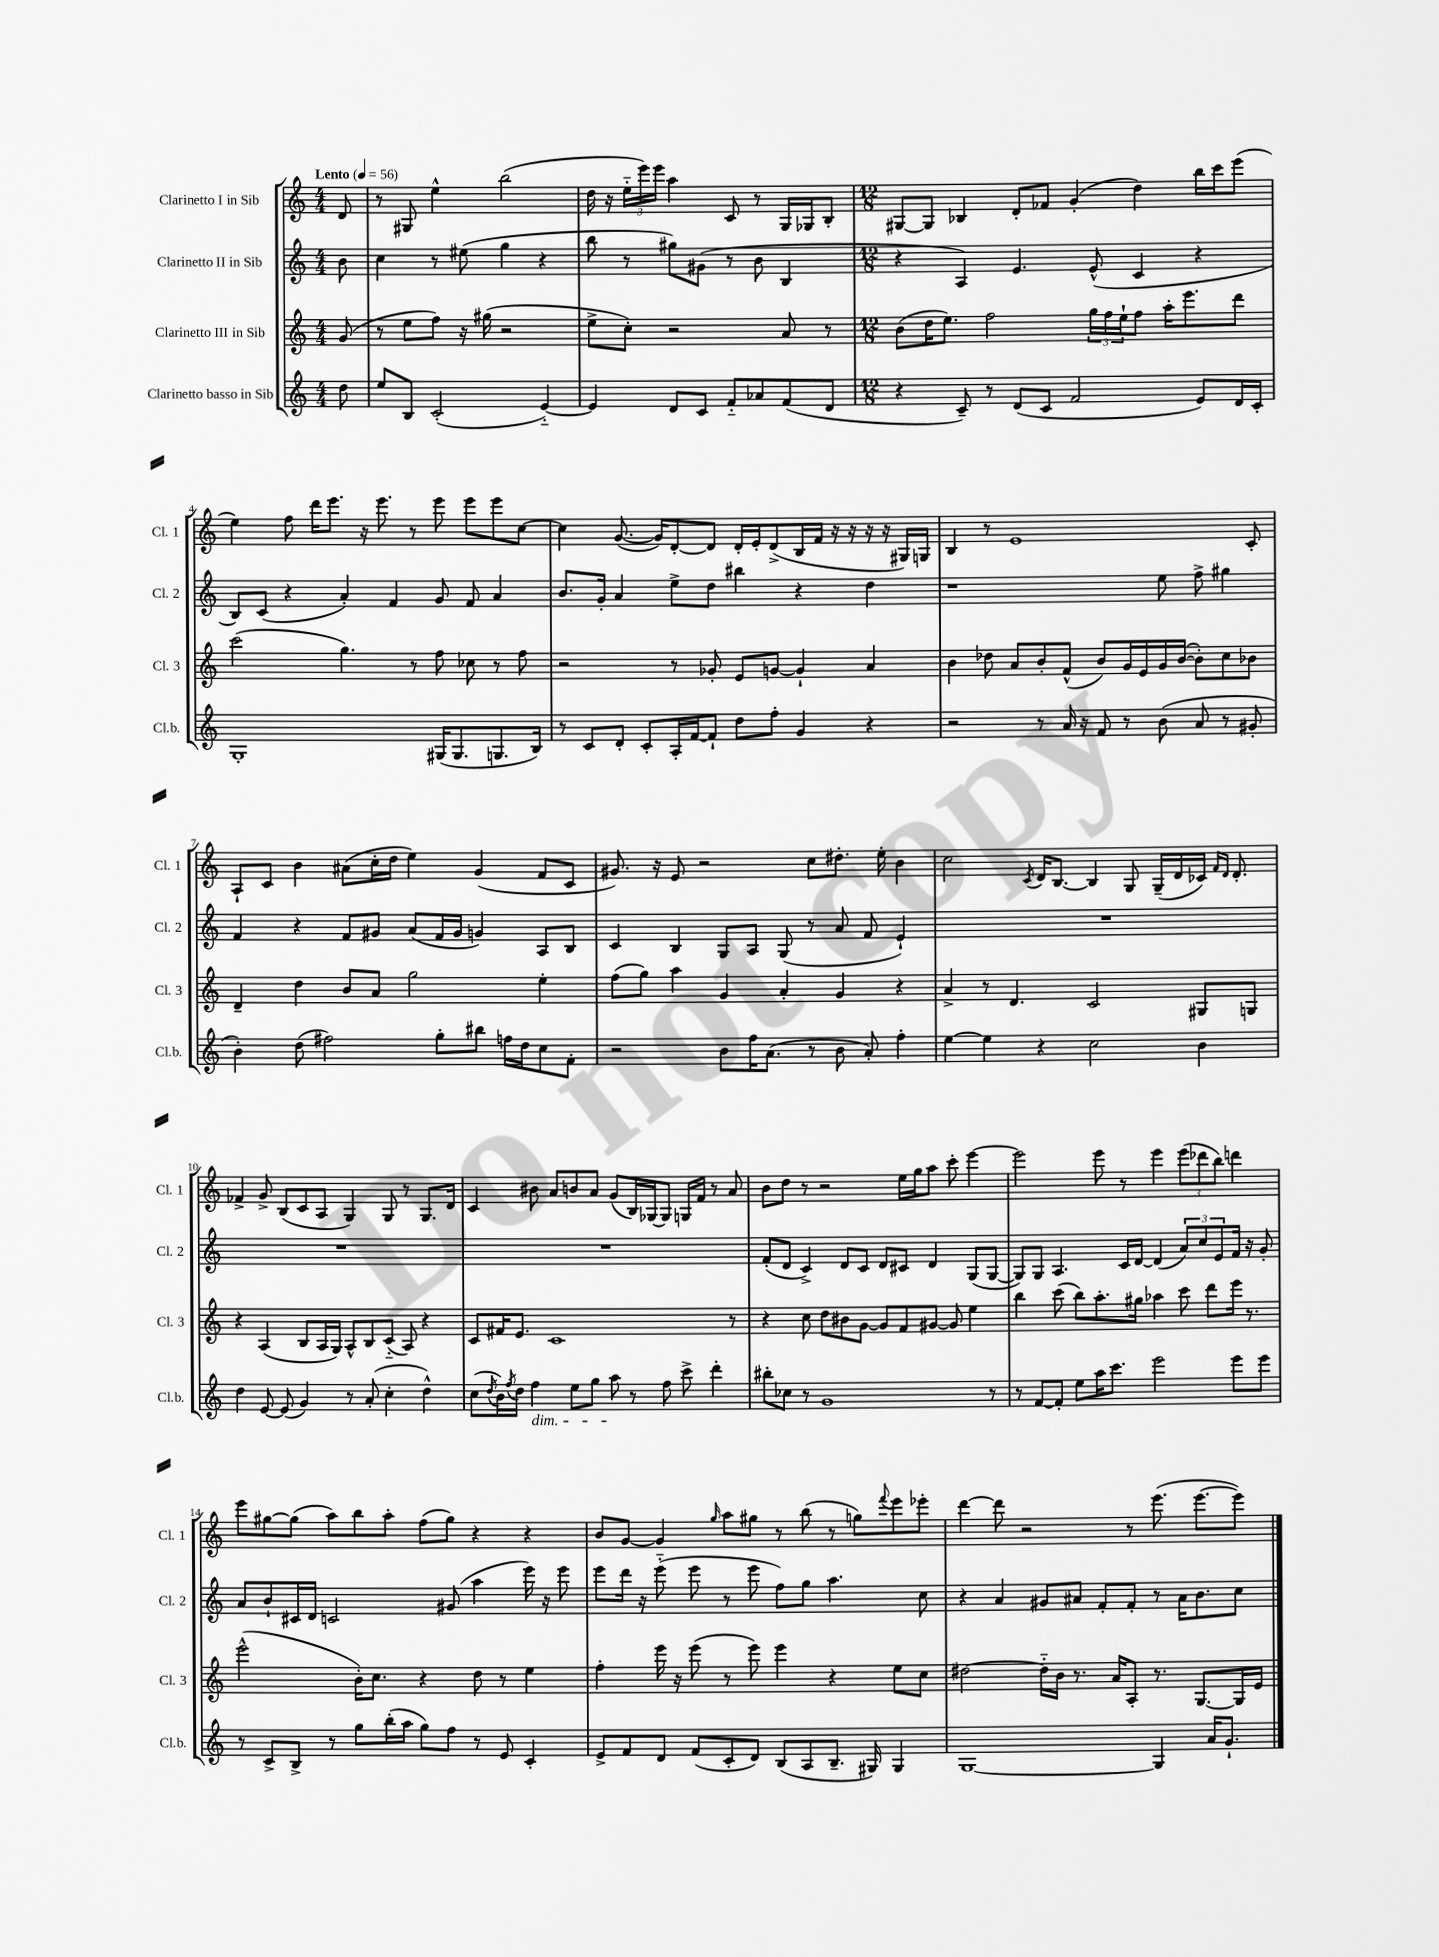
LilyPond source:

<<
\new StaffGroup <<
\new Staff = "s0" \with { instrumentName = "Clarinetto I in Sib" shortInstrumentName = "Cl. 1" } {
    \clef treble \key c \major \numericTimeSignature \time 4/4 \partial 8 \tempo "Lento" 4 = 56
    d'8 |
    r8 gis8 e''4-^ b''2( |
    d''16 r16 \tuplet 3/2 { e''16-_ e'''16) e'''16 } a''4 c'8 r8 g16 ges16 b8-. |
    \numericTimeSignature \time 12/8 gis8~ gis8 bes4 d'8-. fes'8 g'4-.( d''4) b''16 c'''16 e'''8( |
    e''4) f''8 d'''16 e'''8. r16 e'''8. r8 e'''8 e'''8 e'''8 c''8~ |
    c''4 g'8.~( g'16) d'8~-. d'8 d'16-. e'16-. d'8->( b16 f'16 r16 r16 r16 r16 gis16) g16 |
    b4 r8 e'1 c'8-. |
    a8-! c'8 b'4 ais'8( c''16-. d''16 e''4) g'4( f'8 c'8 |
    gis'8.) r16 e'8 r2 c''8 dis''8.-. e''16-. b'4 |
    c''2 \acciaccatura { c'8 } d'16 b8.~ b4 g8 g16--( d'16 ces'16) \grace { f'16 d'16 } d'8.-. |
    fes'4-> g'8-> b8( c'8 a8 g4) g8 r8 g8. d'16 |
    c'4 bis'8 a'8 b'8 a'8 g'8( b16) ges16~ ges8 g16 f'16 r8 a'8 |
    b'8 d''8 r8 r2 e''16 g''16 a''8 c'''8-. e'''4~ |
    e'''2 e'''8 r8 e'''4 \tuplet 3/2 { e'''8( des'''8 b''8) } d'''4 |
    e'''8 gis''8~ gis''8( a''8) b''8 a''8-. f''8( gis''8) r4 r4 |
    b'8 g'8~ g'4 \grace { g''16 } a''8 gis''8 r8 b''8( r8 g''8) \appoggiatura { f'''8 } e'''8 ees'''8-. |
    d'''4~ d'''8 r2 r8 e'''8.( e'''8.~ e'''8) \bar "|." |
}
\new Staff = "s1" \with { instrumentName = "Clarinetto II in Sib" shortInstrumentName = "Cl. 2" } {
    \clef treble \key c \major \numericTimeSignature \time 4/4 \partial 8
    b'8 |
    c''4 r8 eis''8( g''4 r4 |
    b''8 r8 gis''8) gis'8( r8 b'8 b4 |
    \numericTimeSignature \time 12/8 r4 a4) e'4. e'8-^( c'4 r4 |
    b8) c'8( r4 a'4-.) f'4 g'8 f'8 a'4 |
    b'8. g'16-. a'4 e''8-> d''8 bis''4 r4 d''4 |
    r1 e''8 f''8-> gis''4 |
    f'4 r4 f'8 gis'8 a'8( f'16 gis'16 g'4) a8 b8 |
    c'4 b4 g8 a8 g8( r8 a'8 f'8 e'4-!) |
    R1. |
    R1. |
    R1. |
    f'8-.( d'8 c'4->) d'8 c'8 d'8 cis'8 d'4 g8( g8~ |
    g8) g8 a4. c'16 d'16~ d'4( \tuplet 3/2 { a'8) c''8 e'8 } f'16 r16 g'8-. |
    a'8 b'8-! cis'16 d'16 c'2 gis'8( a''4 e'''16) r16 e'''8 |
    e'''8 d'''16 r16 e'''8-_( e'''8 r8 e'''8 f''8) g''8 a''4. c''8 |
    r4 a'4 gis'8 ais'8 f'8-. f'8-. r8 ais'16 b'8. c''8 \bar "|." |
}
\new Staff = "s2" \with { instrumentName = "Clarinetto III in Sib" shortInstrumentName = "Cl. 3" } {
    \clef treble \key c \major \numericTimeSignature \time 4/4 \partial 8
    g'8( |
    r8 e''8 f''8) r16 gis''16( r2 |
    e''8-> c''8-.) r2 a'8 r8 |
    \numericTimeSignature \time 12/8 b'8( d''16 e''8.) f''2 \tuplet 3/2 { g''16 f''16 e''16-! } f''8 a''16-. e'''8. d'''8 |
    c'''2( g''4.) r8 f''8 ces''8 r8 f''8 |
    r2 r8 ges'8-. e'8 g'8~ g'4-! a'4 |
    b'4 des''8 a'8 b'8-. f'8-^( b'8) g'16 e'16 g'16 b'16~( b'8-.) c''8 bes'8 |
    d'4-- d''4 b'8 a'8 g''2 e''4-. |
    f''8( g''8) a''4 g'4 a'4-. g'4 r4 |
    a'4-> r8 d'4. c'2 gis8 g8 |
    r4 a4( b8 a16 g16) a8-^ b8 c'8-_( a8) r4 |
    c'8 fis'16 e'8. c'1 r8 |
    r4 c''8 d''8 bis'8 g'8~ g'8 f'8 gis'8~ gis'8 e''4 |
    b''4 c'''8( b''8) a''8.-. gis''16 aes''4 c'''8 d'''8 e'''16 r8. |
    e'''2-^( b'16-.) c''8. r4 d''8 r8 e''4 |
    f''4-. e'''16 r16 e'''8( r8 e'''8) e'''4 r4 e''8 c''8 |
    dis''2~ dis''16-_ b'16 r8. a'16 a8-. r8. g8.~ g16 e'16 \bar "|." |
}
\new Staff = "s3" \with { instrumentName = "Clarinetto basso in Sib" shortInstrumentName = "Cl.b." } {
    \clef treble \key c \major \numericTimeSignature \time 4/4 \partial 8
    d''8 |
    e''8 b8 c'2-.( e'4~-_) |
    e'4 d'8 c'8 f'8-_ aes'8 f'8( d'8 |
    \numericTimeSignature \time 12/8 r4 c'8--) r8 d'8( c'8 f'2 e'8) d'16 c'16-. |
    g1-. gis16( gis8. g8. b16) |
    r8 c'8 d'8-. c'8-. a16-. f'16~ f'8-! d''8 f''8-. g'4 r4 |
    r2 r8 a'16 r16 f'8 r8 b'8( a'8 r8 gis'8-. |
    b'4-.) d''8( fis''2) g''8-. bis''8 f''16 d''16 c''8 f'8-. |
    r2 b'8 f''16 a'8.( r8 b'8 a'8-.) f''4-. |
    e''4~ e''4 r4 c''2 b'4 |
    d''4 e'8~ e'8( g'4) r8 a'8-.( c''4-. d''4-^) |
    c''8( \acciaccatura { d''8 } b'16) \acciaccatura { f''8 } d''16 f''4\dim e''8 g''8 a''8\! r8 f''8 c'''8-> d'''4-. |
    bis''8-. ces''8 r8 g'1 r8 |
    r8 f'8~ f'8-. e''8 a''16 c'''8. e'''2 e'''8 e'''8 |
    r8 c'8-> b8-> r8 g''8 b''16-.( a''16 g''8) f''8 r8 e'8 c'4-. |
    e'8-> f'8 d'8 f'8( c'8-. d'8) b8( a8 b8.-- gis16) gis4 |
    g1~ g4 a'16 g'8.-! \bar "|." |
}
>>
>>
